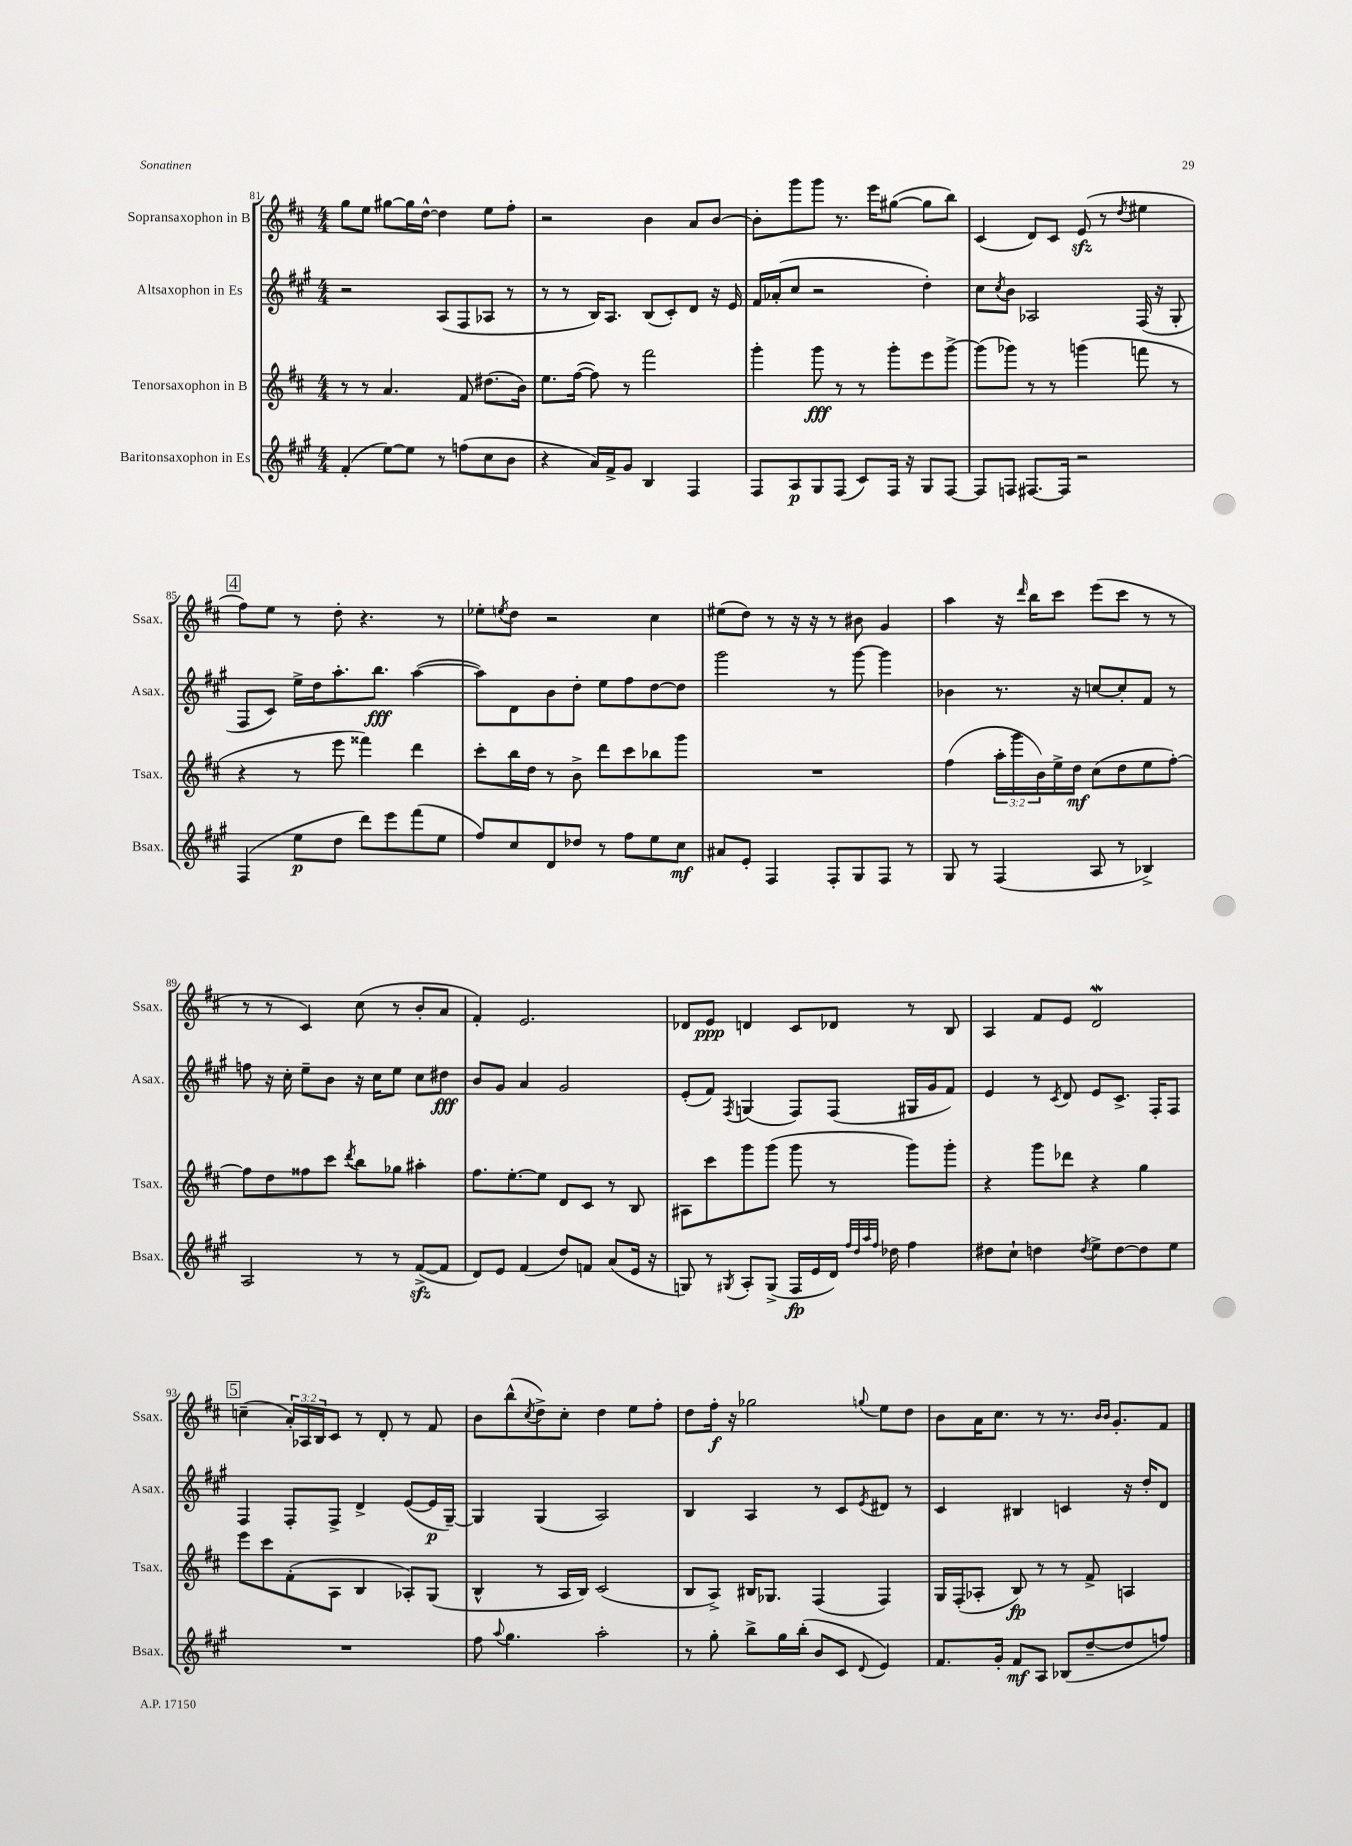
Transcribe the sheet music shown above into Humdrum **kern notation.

**kern	**kern	**kern	**kern
*staff4	*staff3	*staff2	*staff1
*clefG2	*clefG2	*clefG2	*clefG2
*k[f#c#g#]	*k[f#c#]	*k[f#c#g#]	*k[f#c#]
*M4/4	*M4/4	*M4/4	*M4/4
(4f#'	8r	2r	8gg
.	8r	.	8ee
[8ee)	4.a	.	[8gg#
8ee]	.	.	16gg#]
.	.	.	[16dd^^
8r	.	(8A	4dd]
(8ff	8f#	8F#	.
8cc#	(8.dd#	8A-	8ee
8b	.	8r	8ff#'
.	16b)	.	.
=	=	=	=
4r	8.ee	8r	2r
.	.	8r	.
.	([16ff#	.	.
16a)	8ff#])	16B)	.
16f#^	.	8.A	.
8g#	8r	.	.
4B	2fff#	(8B	4b
.	.	8c#')	.
4F#	.	8d	8a
.	.	16r	[8b
.	.	16e	.
=	=	=	=
8F#	4ggg'	16f#	8b']
.	.	(16a-'	.
8A	.	8cc#	8ggg
8G#	8ggg	2r	8ggg
(8F#	8r	.	8.r
8c#)	8r	.	.
.	.	.	16eee
16F#	8ggg'	.	([8gg#
16r	.	.	.
8G#	8eee	4dd')	8gg#]
[8F#	[8ggg^	.	8bb)
=	=	=	=
8F#]	(8ggg]	8cc#	(4c#
.	.	8qcc#	.
8F	8ggg-)	8b	.
[8.F#	8r	2A-	8d)
.	8r	.	8c#
16F#]	.	.	.
2r	(4ggg	.	(8e
.	.	.	8r
.	.	.	8qdd
.	8fff	(16F#	4ee#
.	.	16r	.
.	8r	8G#'	.
=	=	=	=
(4F#	4r	8F#	8ff#)
.	.	8c#)	8ee
8ee	8r	16ee^	8r
.	.	16dd	.
8dd	8eee	8.aa'	8dd'
8ddd)	4fff##)	.	4.r
.	.	8.bb	.
8eee	.	.	.
(8fff#	4ddd	([4aa	.
8ee	.	.	8r
=	=	=	=
8ff#)	8ccc#'	8aa])	8ee-'
.	.	.	8qee
8cc#	16bb	8d	8dd
.	16dd	.	.
8d	8r	8b	2r
8dd-	8b^	8dd'	.
8r	8ddd	8ee	.
8ff#	8ccc#	8ff#	.
8ee	8bb-	[8dd	4cc#
8cc#	8ggg	8dd]	.
=	=	=	=
8a#	1r	2ggg#	(8ee#
8e'	.	.	8dd)
4F#	.	.	8r
.	.	.	16r
.	.	.	16r
8F#'	.	8r	8r
8G#	.	[8ggg#	8b#
8F#	.	4ggg#]	4g
8r	.	.	.
=	=	=	=
8G#	(4ff#	4b-	4aa
8r	.	.	.
(4F#	24aa'	8.r	16r
.	24ggg	.	.
.	.	.	16qqddd
.	.	.	16bb
.	24b)	.	.
.	16ee^	.	8ccc#
.	16dd	16r	.
8A	(8cc#	[8cc	(8eee
8r	8dd	8cc']	8ccc#
4B-^)	8ee	8f#	8r
.	[8ff#')	8r	8r
=	=	=	=
2A	8ff#]	8ff	8r
.	8dd	16r	8r
.	.	16cc#'	.
.	8ff##	8ee~	4c#)
.	8ccc#	8b	.
.	8qddd	.	.
8r	8bb	16r	(8cc#
.	.	16cc#	.
8r	8gg-	8ee	8r
([8f#^	4aa#'	8cc#	8b'
8f#]	.	8dd#	8a
=	=	=	=
8d)	8.ff#	8b	4f#')
8e	.	8g#	.
.	[8.ee'	.	.
(4f#	.	4a	2.e
.	8ee]	.	.
8dd)	8d	2g#	.
8f	8c#	.	.
(8a	8r	.	.
16e	8B	.	.
16r	.	.	.
=	=	=	=
8G)	8A#	(8e'	8d-
8r	8ccc#	8f#)	8e
8qG#	.	8qF#	.
8A'	8ggg	(4G	4d
(8G#^	(8ggg	.	.
16F#	8ggg	8F#)	8c#
16e	.	.	.
16d)	8r	(8F#	8d-
32qqff#	.	.	.
32qqdd	.	.	.
32qqaa	.	.	.
32qqff#	.	.	.
16dd-	.	.	.
4ff#	8ggg)	16G#	8r
.	.	16g#	.
.	8ggg'	8f#)	8B
=	=	=	=
8dd#	4r	4e	4A
8cc#`	.	.	.
4dd	8ggg	8r	8f#
.	.	8qc#	.
.	8ddd-	8d	8e
8qdd	.	.	.
8ee^	4r	8e	2d
[8dd	.	8.c#^	.
8dd]	4gg	.	.
.	.	16F#'	.
8ee	.	8F#	.
=	=	=	=
1r	8eee	4F#	(4cc~
.	8ccc#	.	.
.	(8f#'	8F#'	24a')
.	.	.	24A-
.	.	.	24B
.	8A	8F#^	8c#
.	4B	4d^	8r
.	.	.	8d'
.	8A-')	([8e	8r
.	(8G	16e]	8f#
.	.	[16G#~)	.
=	=	=	=
8ff#	4B^^	4G#]	8b
8qqaa	.	.	.
4.gg#	.	.	(8bb^^
.	.	.	8qcc#
.	8r	(4G#	8dd^)
.	16A	.	8cc#'
.	16B)	.	.
2aa'	(2c#	2A)	4dd
.	.	.	8ee
.	.	.	8ff#'
=	=	=	=
8r	8B	4B	8dd
8gg#'	8A^)	.	16ff#'
.	.	.	16r
8bb^	16B#	4A	2gg-
.	8.G-	.	.
16gg#	.	.	.
(16bb'	.	.	.
8b	(4F#	8r	.
8c#	.	8c#	.
8qqd	.	8qe	8qqgg
4e)	4F#)	8d#	8ee
.	.	8r	8dd
=	=	=	=
8.f#	16G	4c#	8b
.	(16F#'	.	.
.	8A-'	.	16a
16g#'	.	.	8.cc#
8f#	8B)	4B#	.
8A	8r	.	8r
(8B-	8r	4c	8.r
[8dd~	8f#^	.	.
.	.	.	16qqb
.	.	.	16qqb
.	.	.	8.g'
8dd]	4A	16r	.
.	.	16dd'	.
8ff)	.	8d	8f#
==	==	==	==
*-	*-	*-	*-
